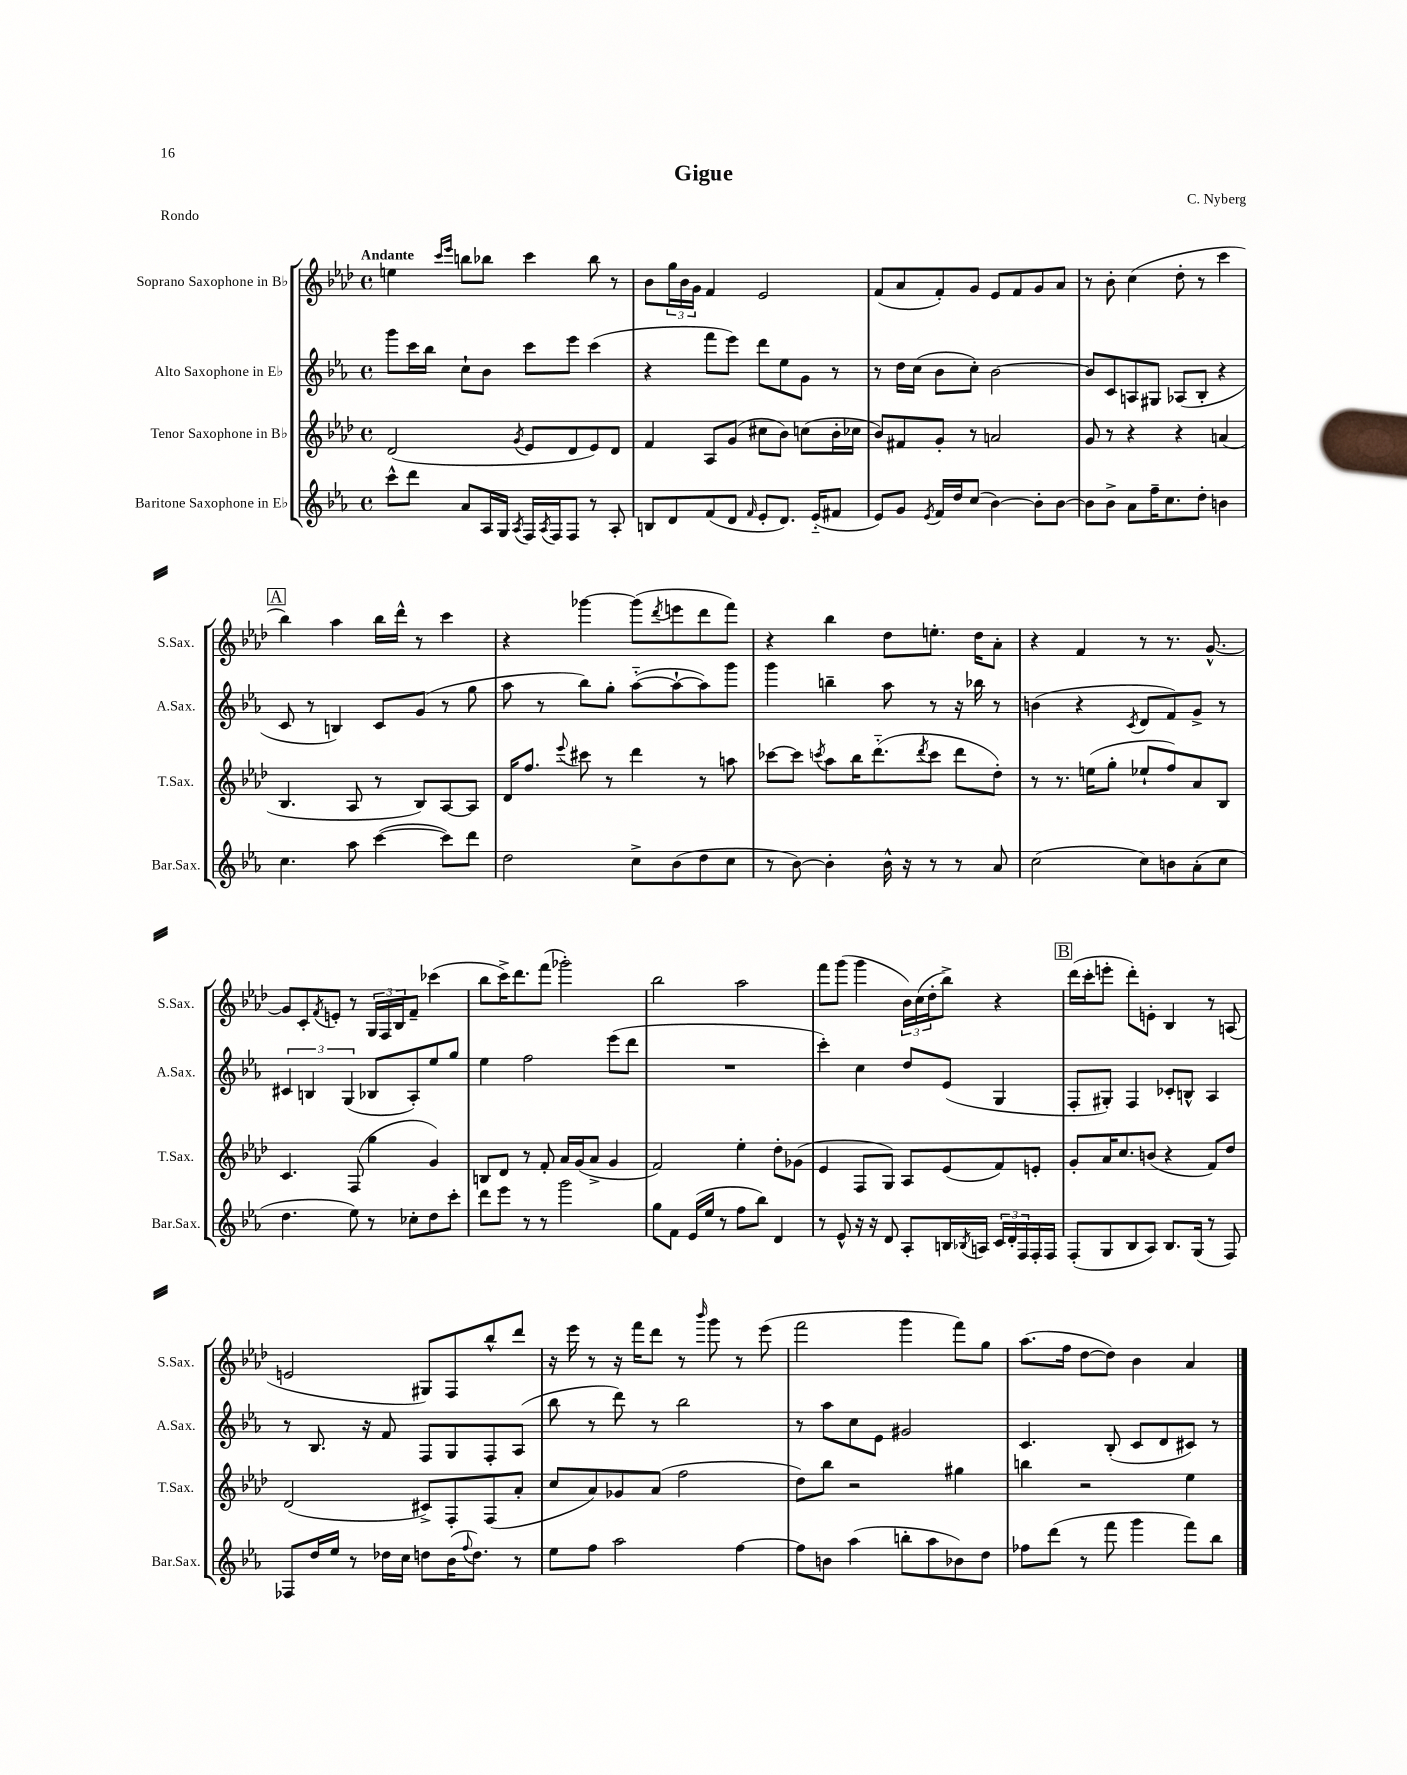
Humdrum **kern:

**kern	**kern	**kern	**kern
*part4	*part3	*part2	*part1
*staff4	*staff3	*staff2	*staff1
*I"Baritone Saxophone in E♭	*I"Tenor Saxophone in B♭	*I"Alto Saxophone in E♭	*I"Soprano Saxophone in B♭
*I'Bar.Sax.	*I'T.Sax.	*I'A.Sax.	*I'S.Sax.
*clefG2	*clefG2	*clefG2	*clefG2
*k[b-e-a-]	*k[b-e-a-d-]	*k[b-e-a-]	*k[b-e-a-d-]
*M4/4	*M4/4	*M4/4	*M4/4
*met(c)	*met(c)	*met(c)	*met(c)
=1	=1	=1	=1
!	!	!	!LO:TX:a:B:t=Andante
8ccc^^\L	(2d-/	8ggg\L	4een\
8ddd\J	.	16ccc\L	.
.	.	16bb-\JJ	.
.	.	.	16qqccc/LL
.	.	.	16qqeee-/JJ
8a-/L	.	8cc`\L	8bbn\L
16A-/L	.	8b-\J	8bb-X\J
16G/JJ	.	.	.
8qA-/	8qg/	.	.
16F/LL	8e-/L	8ccc\L	4ccc\
8qA-/	.	.	.
16F/J	.	.	.
8F/J	8d-/	8eee-\J	.
8r	8e-/)	(4ccc\	8bb-\
8A-'/	8d-/J	.	8r
=2	=2	=2	=2
8Bn/L	4f/	4r	8b-\L
8d/	.	.	24gg\L
.	.	.	24b-\
.	.	.	24g\JJ
(8f/	8A-/L	8fff\L	4f/
8d/J	(8g/J	8eee-\J)	.
16qqf/	.	.	.
8e-'/L	8cc#X\L	8ddd\L	2e-/
8.d/J)	8b-\J)	8ee-\	.
.	(8ccn\L	8g\J	.
(16e-/KL	.	.	.
8f#X/J	16b-'\L	8r	.
.	16cc-X\JJ	.	.
=3	=3	=3	=3
8e-/L)	8b-/L)	8r	(8f/L
8g/J	8f#X/	16dd\LL	8a-/
.	.	(16cc\JJ	.
8qe-/	.	.	.
16f/LL	8g'/J	8b-\L	8f'/)
16dd/J	.	.	.
(8cc/J	8r	8cc'\J)	8g/J
[4b-\)	2an/	[2b-\	8e-/L
.	.	.	8f/
8b-'\L]	.	.	8g/
[8b-\J	.	.	8a-/J
=4	=4	=4	=4
8b-\L]	8g/	8b-/L]	8r
8b-^\J	8r	8c/	8b-'\
8a-\L	4r	8An/	(4cc\
16ff~\K	.	8G#X/J	.
8.cc\	.	.	.
.	4r	(8A-X/L	8dd-'\
8dd'\J	.	8B-'/J	8r
4bn\	(4an/	4r	4ccc\
!!LO:LB:g=z
!!LO:REH:place=s1:t=A
=5	=5	=5	=5
4.cc\	4.B-/	8c/	4bb-\)
.	.	8r	.
.	.	4Bn/)	4aa-\
8aa-\	8A-/	.	.
([4ccc\	8r	8c/L	16bb-\LL
.	.	.	16ddd-^^\JJ
.	8B-/L)	(8g/J	8r
8ccc\L])	[8A-/	8r	4ccc\
8ddd\J	8A-/J]	8gg\	.
=6	=6	=6	=6
2dd\	16d-/KL	8aa-\	4r
.	8.ff/J	.	.
.	.	8r	.
.	8qqeee-/	.	.
.	8ccc#X\	8bb-\L)	[4ggg-X\
.	8r	8gg'\J	.
8cc^\L	4ddd-\	([8aa-\L	(8ggg-\L]
.	.	.	8qddd-/
(8b-\	.	8aa-`\_	8eeen\
8dd\	8r	8aa-\])	8ddd-\
8cc\J	8aan\	8ggg\J	8fff\J)
=7	=7	=7	=7
8r	[8ccc-X\L	4ggg\	4r
[8b-\)	8ccc-\J]	.	.
.	8qcccn/	.	.
4b-'\]	8aa-\L	4bbn~\	4bb-\
.	16bb-\K	.	.
.	(8.ddd-\	.	.
16b-^^\	.	8aa-\	8dd-\L
16r	.	.	.
.	8qddd-/	.	.
8r	8ccc\J	8r	8.een'\J
8r	8ddd-\L	16r	.
.	.	16bb-X\	16dd-\KL
8a-/	8dd-'\J)	8r	8a-'\J
=8	=8	=8	=8
(2cc\	8r	(4bn\	4r
.	8.r	.	.
.	.	4r	4f/
.	(16een\KL	.	.
.	8gg'\J	.	.
.	.	8qc/	.
8cc\L)	8ee-X`/L	8d/L	8r
8bn\	8ff/)	8f/)	8.r
(8a-'\	8a-/	8g^/J	.
.	.	.	[8.g^^/
8cc\J	8B-/J	8r	.
!!LO:LB:g=z
=9	=9	=9	=9
4.dd\	4.c/	6c#X/	8g/L]
.	.	.	8c'/
.	.	6Bn/	.
.	.	.	8qf/
.	.	.	8en'/J
.	.	(6G/	.
8ee-\)	(8F/	.	8r
8r	4gg\	8B-X/L	24G/LL
.	.	.	24F/
.	.	.	24B-/J
8cc-X'\L	.	8A-'/)	8f~/J
8dd\	4g/)	8ee-/	(4ccc-X\
8ccc'\J	.	8gg/J	.
=10	=10	=10	=10
8ddd\L	8Bn/L	4ee-\	8bb-\L
8eee-\J	8d-/J	.	16ccc^\K)
.	.	.	8.ddd-\
8r	8r	2ff\	.
8r	8f'/	.	(8fff\J
2ggg\	16a-/LL	.	2ggg-X'\)
.	(16g/J	.	.
.	8a-^/J	.	.
.	4g/	(8eee-\L	.
.	.	8ddd\J	.
=11	=11	=11	=11
8gg\L	2f/)	1r	2bb-\
8f\J	.	.	.
(16e-/LL	.	.	.
16ee-/JJ	.	.	.
8r	.	.	.
8ff\L	4ee-'\	.	2aa-\
8bb-\J)	.	.	.
4d/	8dd-'\L	.	.
.	(8g-X\J	.	.
=12	=12	=12	=12
8r	4e-/	4ccc'\)	8fff\L
8e-^^/	.	.	(8ggg\J
16r	8F/L	4cc\	4ggg\
16r	.	.	.
8d/	8G/J)	.	.
8A-'/L	8A-/L	8dd/L	24b-\LL)
.	.	.	(24cc\
.	.	.	24dd-'\J
16Bn/L	(8e-/	(8e-/J	8bb-^\J)
8qB-X/	.	.	.
16An/JJ	.	.	.
24c/LL	8f/)	4G/	4r
24d'/	.	.	.
24F/	.	.	.
16F'/	8en'/J	.	.
16F/JJ	.	.	.
!!LO:REH:place=s1:t=B
=13	=13	=13	=13
(8F'/L	8g'/L	8F'/L	(16ddd-\LL
.	.	.	16ccc'\J
8G/	16a-/K	8G#X'/J)	8eeen'\J
.	8.cc/	.	.
8B-/	.	4F/	8ddd-'\L)
8A-/J)	(8bn/J	.	8en'\J
8.B-/L	4r	8c-X'/L	4B-/
.	.	8Bn^^/J	.
(16G/Jk	.	.	.
8r	8f/L)	4A-/	8r
8F/)	8dd-/J	.	(8An/
!!LO:LB:g=z
=14	=14	=14	=14
8F-X/L	(2d-/	8r	2en/
16dd/L	.	8.B-/	.
16ee-/JJ	.	.	.
8r	.	.	.
.	.	16r	.
16dd-X\LL	.	8f/	.
16cc\JJ	.	.	.
8ddn\L	8c#X^/L)	8F/L	8G#X/L)
(16b-\K	8F'/	8G/	8F/
8qqff/	.	.	.
8.dd\J)	.	.	.
.	(8F/	8F'/	8bb-^^/
8r	8a-'/J	(8A-/J	8ddd-/J
=15	=15	=15	=15
8ee-\L	8cc/L	8bb-\	16r
.	.	.	16eee-\
8ff\J	8a-/)	8r	8r
2aa-\	8g-X/	8ddd\)	16r
.	.	.	16fff\KL
.	(8a-/J	8r	8ddd-\J
.	2ff\	2bb-\	8r
.	.	.	16qqbbb-/
.	.	.	8ggg\
[4ff\	.	.	8r
.	.	.	(8eee-\
=16	=16	=16	=16
8ff\L]	8dd-\L)	8r	2fff\
8bn\J	8bb-\J	8aa-\L	.
(4aa-\	2r	8cc\	.
.	.	8e-\J	.
8bbn'\L	.	2g#X/	4ggg\
8aa-\	.	.	.
8b-X\)	4gg#X\	.	8fff\L)
8dd\J	.	.	8gg\J
=17	=17	=17	=17
8ff-X\L	4bbn\	4.c/	(8.aa-\L
(8ddd\J	.	.	.
.	.	.	16ff\Jk
8r	2r	.	[8dd-\L
8fff\	.	(8B-'/	8dd-\J])
4ggg\	.	8c/L	4b-\
.	.	8d/	.
8fff\L)	4ee-\	8c#X/J)	4a-/
8bb-\J	.	8r	.
==	==	==	==
*-	*-	*-	*-
